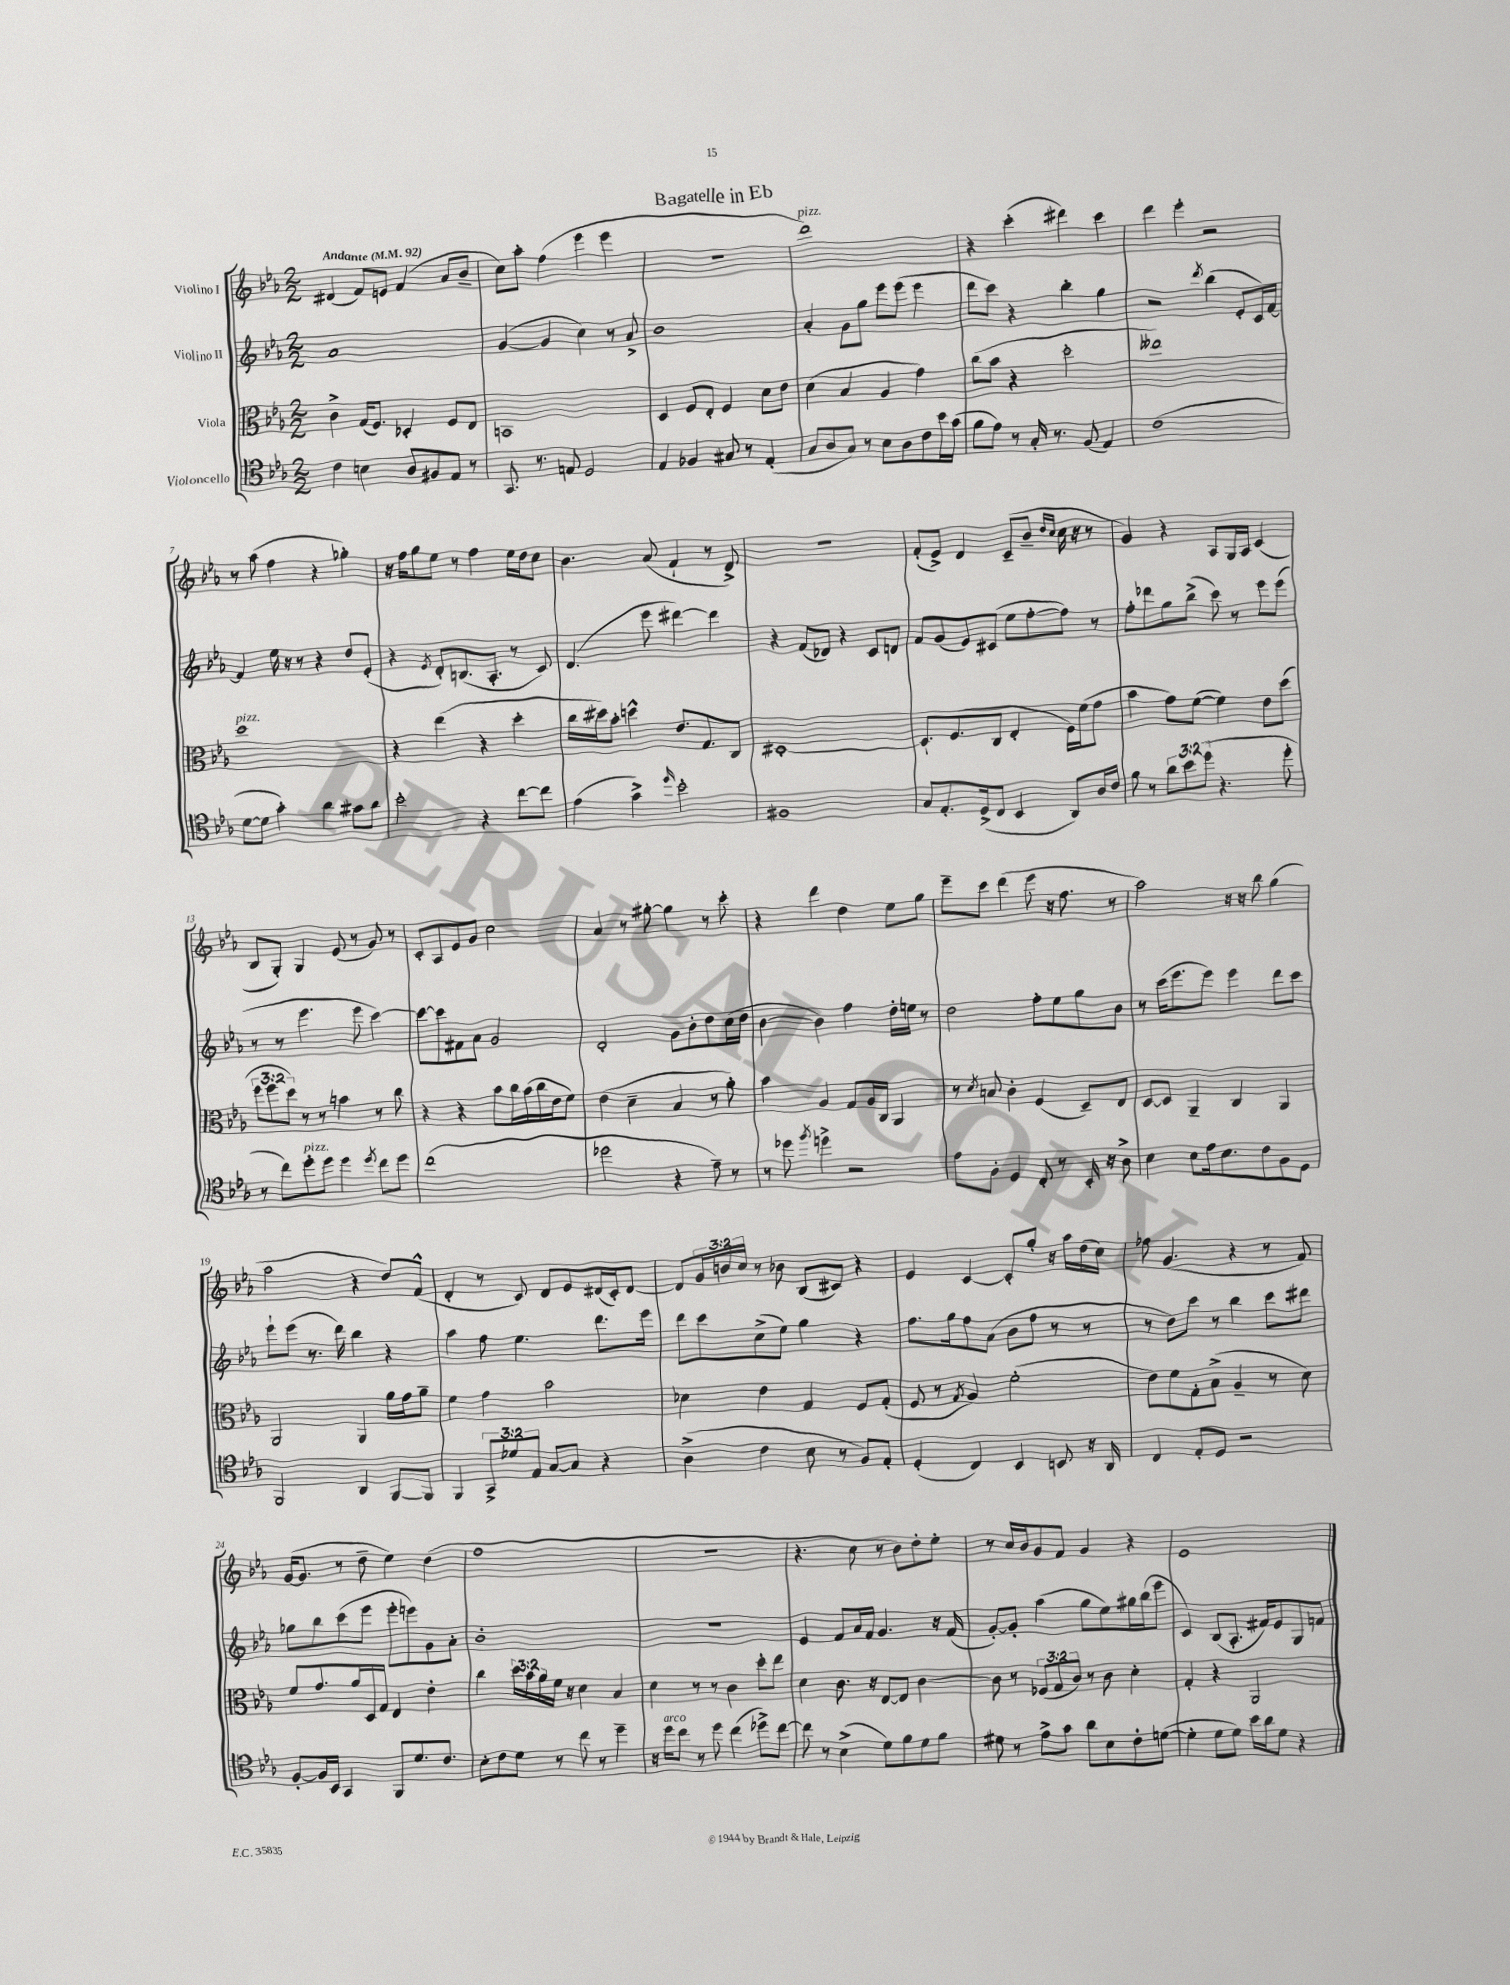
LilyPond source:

\header { title = "Bagatelle in Eb" }
<<
\new StaffGroup <<
\new Staff = "s0" \with { instrumentName = "Violino I" } {
    \clef treble \key ees \major \numericTimeSignature \time 2/2 \override Staff.TupletNumber.text = #tuplet-number::calc-fraction-text \tempo "Andante" 4 = 92
    dis'4( f'8) e'8 f'4( aes'8 bes'8-- |
    c''8) aes''8-. f''4( ees'''4 ees'''4 |
    R1 |
    d'''1^\markup { \italic "pizz." }) |
    r4 c'''4-.( dis'''4) c'''4 |
    d'''4 ees'''4-. r2 |
    r8 aes''8( f''4 r4 ges''4-.) |
    r16 f''16 g''8 ees''8 r8 f''4 ees''16 d''16 c''8 |
    bes'4. aes'8( f'4-! r8 d'8->) |
    R1 |
    f'8-.( ees'8->) d'4 c'8--( bes'8-- \grace { d''16 c''16 } c''16 r16 r8 |
    g'4) r4 aes8 g16 aes16 c'4( |
    bes8 g8-.) g4 ees'8( r8 g'8) r8 |
    c'8-. aes8 ees'8 g'8 c''2 |
    aes'4 r8 gis''8~-. gis''4 r8 c'''8-. |
    r4 d'''4 d''4 ees''8 g''8 |
    ees'''8-- c'''8 d'''4( ees'''8 r16 f''8. r8 |
    aes''2) r16 r16 bes''8 g''4( |
    aes''2 r4 d''8) f'8-^( |
    d'4-. r8 c'8) d'8 ees'8 dis'16( c'16-.) dis'8~ |
    dis'8 \tuplet 3/2 { g'16 b'16 c''16 } r8 bes'8 bes8( cis'8) r4 |
    ees'4 c'4~ c'8-. g''8-. r16 aes''16 d''16( c''16) |
    fes''8 g'4.( r4 r8 f'8) |
    g'16~( g'8. r8 d''8-- ees''4) d''4( |
    f''1 |
    r1 |
    r4. c''8 r8 bes'8) d''8-. ees''8-. |
    r8 c''16 bes'16 g'8 f'8 g'4 r4 |
    ees'1 \bar "|." |
}
\new Staff = "s1" \with { instrumentName = "Violino II" } {
    \clef treble \key ees \major \numericTimeSignature \time 2/2
    aes'1 |
    g'4~( g'4 c''4) r8 aes'8-> |
    bes'1 |
    aes'4-. g'8 g''8 ees'''8 ees'''8( ees'''4 |
    d'''8 c'''8) r4 bes''4-. g''4 |
    r2 \acciaccatura { d'''8 } bes''4( ees'8-. c'16) f'16~ |
    f'4 ees''16 r16 r8 r4 d''8 ees'8-.( |
    r4 \acciaccatura { ees'8 } d'8-.) b8.( aes8.-. r8 c'8) |
    d'4.( ees'''8 dis'''4~) dis'''4 |
    r4 f'8( des'8) r4 c'8 d'8 |
    f'8 g'8( ees'8) cis'8( ees''8 f''8~-. f''8) r8 |
    f''8-. des'''8 g''8 bes''8->( c'''8) r8 ees'''8 ees'''8( |
    r8 r8 ees'''4. ees'''8 c'''4~) |
    c'''8~ c'''8 fis'8 aes'8 g'2 |
    d'2-. g'8 bes'8-. d''8 c''16( d''16 |
    bes'4~ bes'4) f''4 d''16-. e''16 r8 |
    d''2 f''8-. ees''8 g''8 bes'8 |
    r8 c'''16( ees'''8. ees'''8) ees'''4 d'''8 c'''8 |
    ees'''8-! ees'''8( r8. d'''16) bes''4 r4 |
    aes''4 f''8 ees''4. d'''8. ees'''16 |
    d'''8 c'''8 c''8->( ees''8) g''4 r4 |
    f''8. g''16 f''8 aes'8( bes'8 f''8 r8 r8 |
    r8 d''8) c'''8 r8 bes''4 c'''8 dis'''8 |
    ges''8 bes''8 c'''8( ees'''8 ees'''8-. e'''8) g'8 aes'8-. |
    bes'1-. |
    R1 |
    ees'4 f'8 aes'16 f'16 g'4. r16 f'16( |
    g'8~-.) g'8-. aes''4( g''8 ees''8) gis''16 bes''16( ees'''8 |
    c'4) bes8( aes8.-. fis'16) ees'8 g8 f'8 \bar "|." |
}
\new Staff = "s2" \with { instrumentName = "Viola" } {
    \clef alto \key ees \major \numericTimeSignature \time 2/2 \override Staff.TupletNumber.text = #tuplet-number::calc-fraction-text
    c'4-> g16( f8.) des4-. f8 ees8 |
    b,1 |
    d4 f8 ees8-. f4 d'8 ees'8 |
    d'4( bes4 aes4 g'4) |
    c''8( bes'8 r4 d''2-. |
    eeses''1) |
    d''1^\markup { \italic "pizz." } |
    r4 ees''4( r4 d''4-. |
    c''16 dis''16) bes'8-. d''4-^ ees'8. g8. c8 |
    dis1~-. |
    dis8.-! f8.( c8 ees4-. f16) f'16( g'8 |
    bes'4 g'8) f'8~( f'4) ees'8 d''8( |
    \tuplet 3/2 { f''8 f''8 d''8) } r8 r8 b'4 r8 c''8 |
    r4 r4 bes'8 c''16 bes'16( c''16 ees'16 f'8) |
    ees'4( d'4-- bes4 r8 aes'8-.) |
    bes'4 aes4 g8 aes16 c16 aes,4 |
    r8 \acciaccatura { d'8 } b8 c'4-. f4( d8--) ees8 |
    d8~ d8 aes,4-- c4 aes,4 |
    aes,2 aes,4 aes'16 g'16 aes'8-- |
    f'4 g'4 bes'2 |
    des'4 ees'4 g4 f8 g8-.( |
    f8 r8 \acciaccatura { g8 } aes4) f'2-.( |
    ees'8) f'8 g8-. bes8->( aes4-- r8 d'8) |
    f'8 g'8. aes'16 d16 g16 ees4 ees'4-. |
    c''4 \tuplet 3/2 { d''16 bes'16 aes'16 } f'16 r16 d'4 bes4 |
    d'4 r8 r8 c'4 d''8-. ees''8 |
    d'4 c'8. r16 ees8~ ees8 c'4~ |
    c'8 r8 \tuplet 3/2 { fes8( g8 c'8) } r8 c'8 d'4-. |
    g4-. r4 aes,2 \bar "|." |
}
\new Staff = "s3" \with { instrumentName = "Violoncello" } {
    \clef tenor \key ees \major \numericTimeSignature \time 2/2 \override Staff.TupletNumber.text = #tuplet-number::calc-fraction-text
    c'4 b4 aes8 fis8 ees8 r8 |
    g,8. r8. e8 d2 |
    ees4 fes4 gis8 r8 ees4-.( |
    g8 aes8 g8) r8 bes8 aes8 c'8 bes'16 g'16( |
    f'8 ees'8) r8 g16-. r8. f8( ees4) |
    c'1( |
    d'8~ d'8 g'4-.) aes'4 gis'8 aes'8 |
    bes'2-. r4 c''8~ c''8 |
    ees'4( g'4->) \grace { d''16 } bes'2-. |
    fis1 |
    g8 ees8.-. d16->( c8 bes,4 aes,8) aes16 c'16 |
    f'8 r8 \tuplet 3/2 { aes'8 bes'8 d''8( } r4. d''8-. |
    r8 c''8) d''8-.^\markup { \italic "pizz." } d''8 d''4 \acciaccatura { d''8 } c''8 d''8 |
    c''1( |
    des''2 r4 ees'8--) r8 |
    r8 des''8 \acciaccatura { f''8 } d''4-> r2 |
    ees'8 f8-. d4 c8-. r8 bes,16-. r16 aes8-> |
    bes4 bes8 ees'16 bes8. c'8 f8 d8 |
    f,2 aes,4 f,8~ f,8 |
    f,4 \tuplet 3/2 { g,8-> des'8 ees8 } g8~ g8 r4 |
    aes4->( c'4 bes8 r8 f8) ees8-. |
    d4-.( c4) bes,4 b,8 r16 aes,16 |
    c4 ees8-. d8 r2 |
    f8~-. f16 bes,16 g,4 f,8 d'8. c'8. |
    bes8-. c'8 d'8 r8 c''8 r8 d''4-- |
    r16 d''16^\markup { \italic "arco" } c''8 r8 d''8 c''4( des''8->) c''8~ |
    c''8 r8 bes4->( d'8) f'8 d'8 f'8 |
    dis'8 r8 ees'8-> g'8 aes'8 bes8 c'8-. d'8~( |
    d'4-. d'8 d'8) bes'16 aes'16 d'8 r4 \bar "|." |
}
>>
>>
